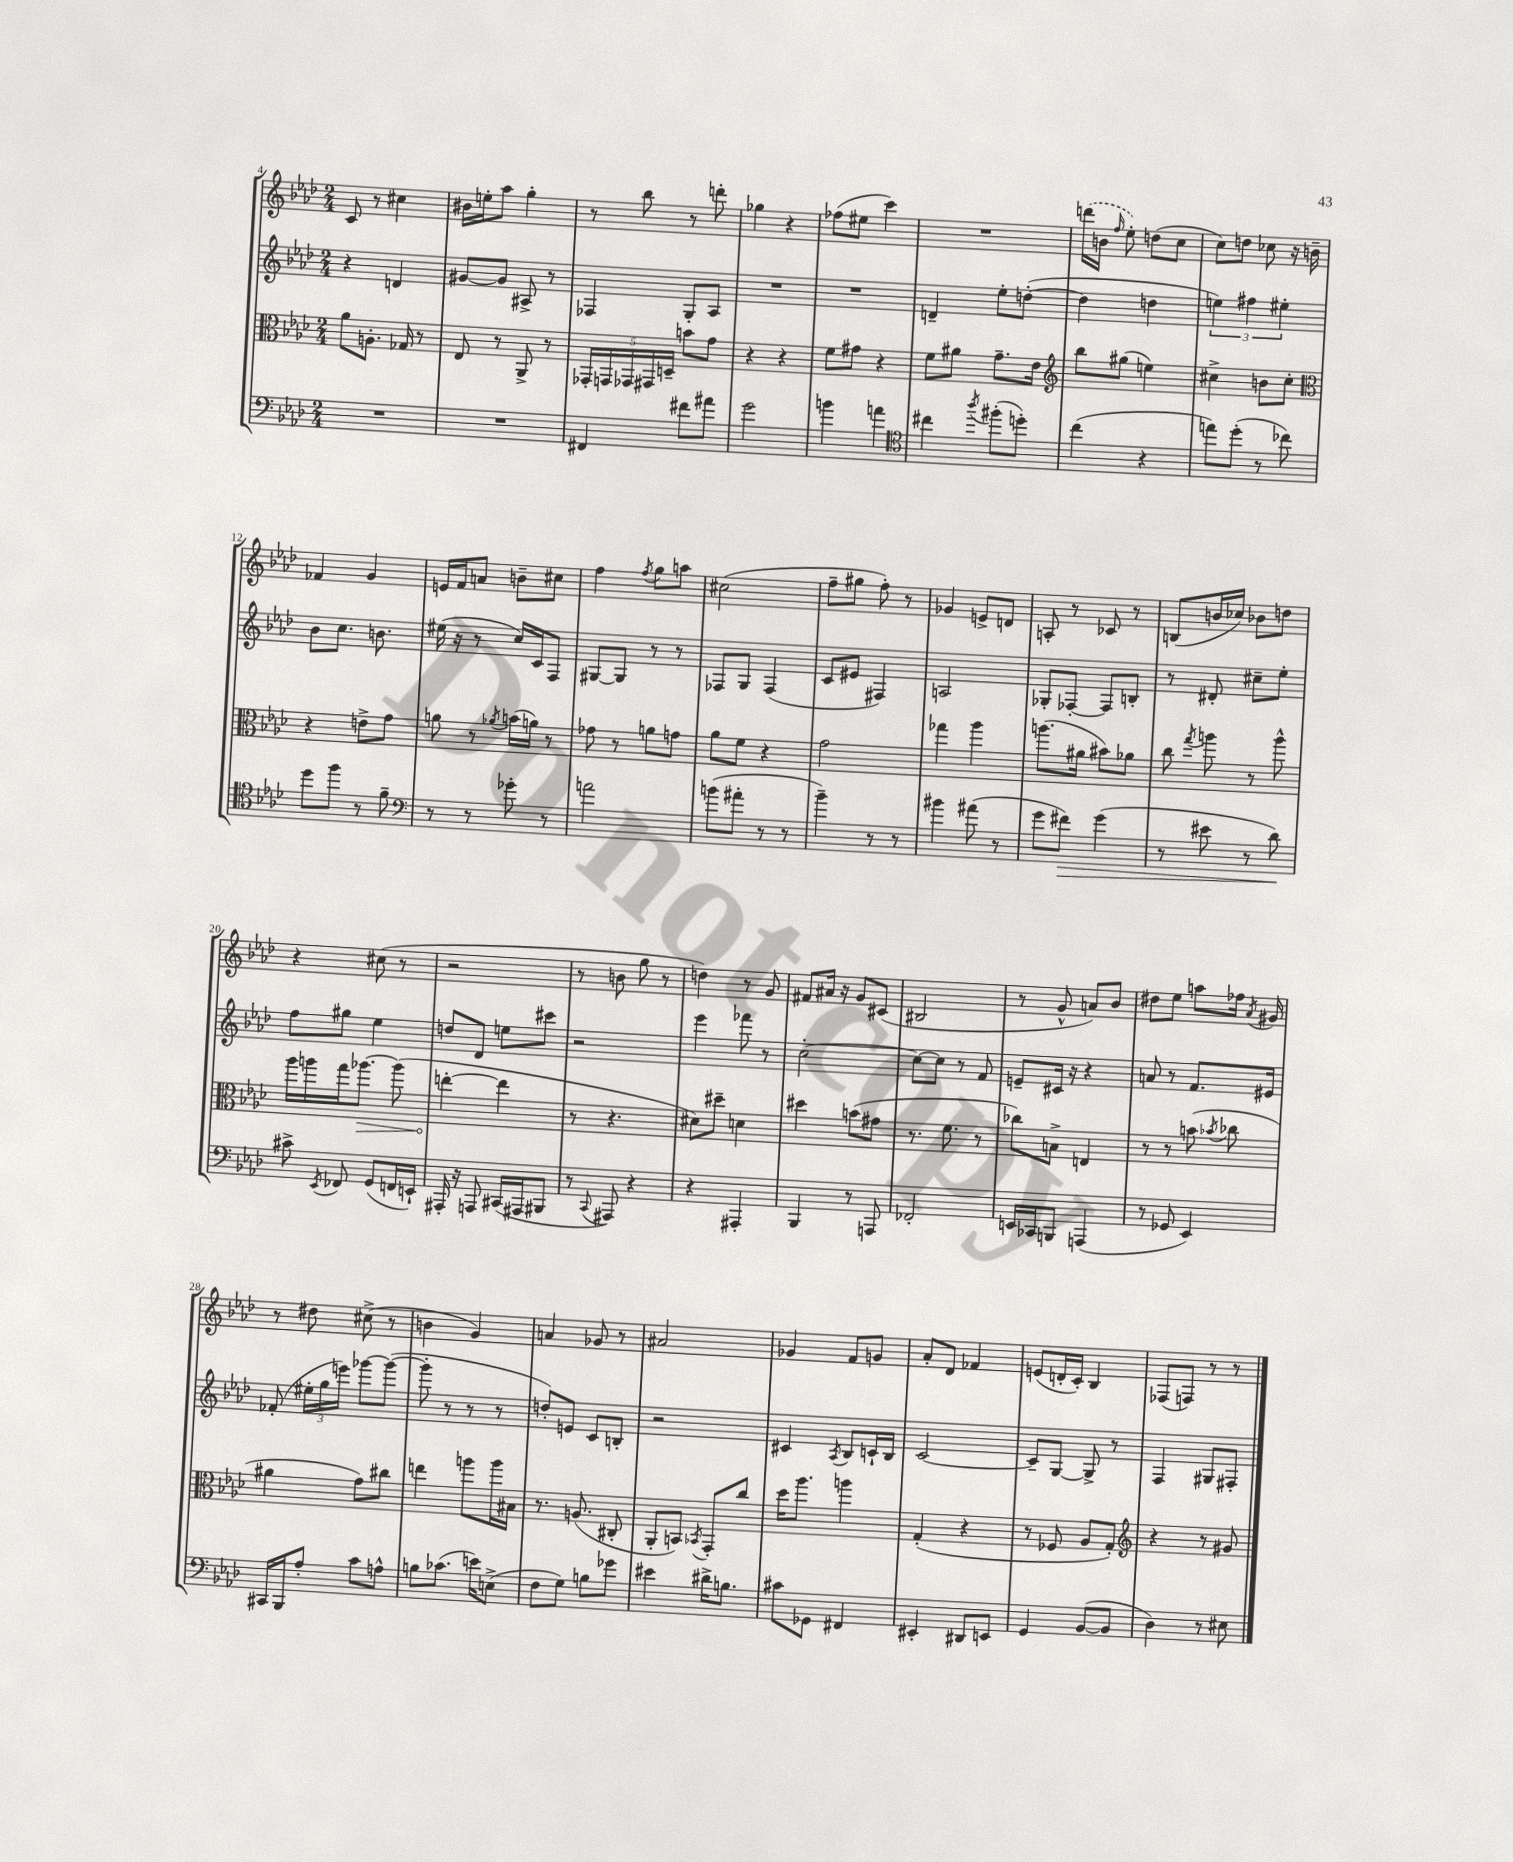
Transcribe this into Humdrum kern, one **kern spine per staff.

**kern	**dynam	**kern	**dynam	**kern	**kern
*part4	*part4	*part3	*part3	*part2	*part1
*staff4	*staff4	*staff3	*staff3	*staff2	*staff1
*clefF4	*	*clefC3	*	*clefG2	*clefG2
*k[b-e-a-d-]	*	*k[b-e-a-d-]	*	*k[b-e-a-d-]	*k[b-e-a-d-]
*M2/4	*	*M2/4	*	*M2/4	*M2/4
=4	=4	=4	=4	=4	=4
2r	.	8a-\L	.	4r	8c/
.	.	8.An'\J	.	.	8r
.	.	.	.	4dn/	4cc#X\
.	.	16G-X/	.	.	.
.	.	8r	.	.	.
=5	=5	=5	=5	=5	=5
2r	.	8E-/	.	[8g#X/L	16b#X\LL
.	.	.	.	.	16een'\J
.	.	8r	.	8g#/J]	8aa-\J
.	.	8AA-^/	.	8A#X^/	4gg'\
.	.	8r	.	8r	.
=6	=6	=6	=6	=6	=6
4FF#X/	.	20GG-X'/LL	.	4F-X/	8r
.	.	20GGn/	.	.	.
.	.	20GG-X/	.	.	.
.	.	.	.	.	8bb-\
.	.	20GG#X/	.	.	.
.	.	20Dn~/JJ	.	.	.
8f#X\L	.	8bn\L	.	8G'/L	8r
8a#X\J	.	8g\J	.	8A-/J	8dddn'\
=7	=7	=7	=7	=7	=7
2g\	.	4r	.	2r	4gg-X\
.	.	4r	.	.	4r
=8	=8	=8	=8	=8	=8
4bn\	.	8f\L	.	2r	(8ff-X\L
.	.	8g#X\J	.	.	8ee#X\J
4an\	.	4r	.	.	4ccc\)
=9	=9	=9	=9	=9	=9
*clefC4	*	*	*	*	*
4cc#X\	.	8f\L	.	4dn~/	2r
.	.	8a#X\J	.	.	.
8qaa-/	.	.	.	.	.
(8ff#X'\L	.	8.g~\L	.	8ee-'\L	.
8ddn'\J)	.	.	.	([8ddn'\J	.
.	.	16e-\Jk	.	.	.
=10	=10	=10	=10	=10	=10
*	*	*clefG2	*	*	*
(4cc\	.	8bb-\L	.	4dd\]	(16dddn\LL
.	.	.	.	.	16bn\JJ
.	.	.	.	.	16qqff/
.	.	(8gg#X\J	.	.	8ee-'\)
4r	.	4een\)	.	4ddn\	(8ddn\L
.	.	.	.	.	8cc\J
=11	=11	=11	=11	=11	=11
8een\L)	.	4cc#X^\	.	6een\)	8cc\L)
(8dd-'\J	.	.	.	.	8ddn\J
.	.	.	.	6ff#X\	.
8r	.	8bn\L	.	.	8cc-X\
.	.	.	.	6ee#X'\	.
8cc-X\)	.	8cc#'\J	.	.	16r
.	.	.	.	.	16bn~\
!!LO:LB:g=z
=12	=12	=12	=12	=12	=12
*	*	*clefC3	*	*	*
8dd-\L	.	4r	.	8b-\L	4f-X/
8ff\J	.	.	.	8.cc\J	.
8r	.	8en^\L	.	.	4g/
.	.	.	.	8.bn\	.
8f~\	.	8g\J	.	.	.
=13	=13	=13	=13	=13	=13
*clefF4	*	*	*	*	*
8r	.	8an\	.	(16ee#X\	16en/LL
.	.	.	.	16r	16f/J
8r	.	8r	.	8r	8an/J
.	.	8qa-X/	.	.	.
8g-X'\	.	(16bn\LL	.	16cc/LL)	8bn~\L
.	.	16an\JJ)	.	16c/J	.
8r	.	8r	.	8F/J	8cc#X\J
=14	=14	=14	=14	=14	=14
2an\	.	8g-X\	.	[8G#X/L	4ff\
.	.	8r	.	8G#/J]	.
.	.	.	.	.	8qff/
.	.	8an\L	.	8r	8gg\L
.	.	8gn\J	.	8r	8aan\J
=15	=15	=15	=15	=15	=15
(8bn\L	.	8a-\L	.	8F-X/L	(2cc#X\
8a#X'\J	.	8f\J	.	8G/J	.
8r	.	4r	.	(4F-/	.
8r	.	.	.	.	.
=16	=16	=16	=16	=16	=16
4b-~\)	.	2g\	.	8c/L	8ff~\L
.	.	.	.	8e#X/J	8gg#X\J
8r	.	.	.	4F#X/)	8ff'\)
8r	.	.	.	.	8r
=17	=17	=17	=17	=17	=17
4b#X\	.	4gg-X\	.	2An/	4g-X/
(8a#X\	.	4aa-\	.	.	8en^/L
8r	.	.	.	.	8dn/J
=18	=18	=18	=18	=18	=18
8g\L	.	(8.aan\L	.	8G-X'/L	8An'/
!	!LO:HP:b	!	!	!	!
8f#X\J)	>	.	.	[8F-X'/J	8r
.	.	16a#X\Jk	.	.	.
(4g\	.	8b#X\L)	.	8F-/L]	8c-X/
.	.	8a-X\J	.	8Bn'/J	8r
=19	=19	=19	=19	=19	=19
8r	.	8cc\	.	8r	(8Bn/L
.	.	8qgg/	.	.	.
8e#X\	.	8aan\	.	8d#X'/	16bn/L
.	.	.	.	.	16cc-X/JJ)
8r	.	8r	.	8cc#X~\L	8b-X\L
8d-\)	.	8aa^^\	.	8ee-'\J	8ddn\J
.	]	.	.	.	.
!!LO:LB:g=z
=20	=20	=20	=20	=20	=20
8c#X^\	.	16aa-\LL	.	8ff\L	4r
.	.	16aan\	.	.	.
8qEE-/	.	.	.	.	.
8FF-X/	.	16gg\J	.	8gg#X\J	.
!	!	!	!LO:HP:b	!	!
.	.	[8.aa-X\J	>	.	.
(8GG/L	.	.	.	4ee-\	(8cc#X\
16FFn/L	.	(8aa-\]	.	.	8r
16EEn`/JJ)	.	.	.	.	.
=21	=21	=21	=21	=21	=21
16AAA#X'/	.	[4een'\	.	8ddn/L	2r
16r	.	.	.	.	.
8AAAn/	.	.	.	8d-/J	.
(16CC#X/LL	.	4ee\]	]	8een\L	.
16AAA#X/J	.	.	.	.	.
8BBB#X/J	.	.	.	8ccc#X\J	.
=22	=22	=22	=22	=22	=22
8r	.	8r	.	2r	8r
8qqCC/	.	.	.	.	.
8AAA#X/)	.	4.r	.	.	8bn\
4r	.	.	.	.	8gg\
.	.	.	.	.	8r
=23	=23	=23	=23	=23	=23
4r	.	8d#X\L)	.	4eee-\	4ddn\)
.	.	8dd#X~\J	.	.	.
4AAA#X'/	.	4dn\	.	8fff-X\	8r
.	.	.	.	8r	8g/
=24	=24	=24	=24	=24	=24
4BBB-/	.	4dd#X\	.	[2cc'\	8f#X/L
.	.	.	.	.	16a#X/Jk
.	.	.	.	.	16r
8r	.	(8bn\L	.	.	8g/L
8AAAn/	.	8g#X\J	.	.	(8c#X/J
=25	=25	=25	=25	=25	=25
2FF-X'/	.	8.r	.	8cc\L_	2B#X/
.	.	.	.	8cc\J]	.
.	.	8.f\	.	.	.
.	.	.	.	8r	.
.	.	8r	.	8f/	.
=26	=26	=26	=26	=26	=26
16EEn/LL	.	8cc-X\L)	.	8en~/L	8r
16CC-X/J	.	.	.	.	.
8BBBn/J	.	8Bn^\J	.	16c#X/Jk	8g^^/
.	.	.	.	16r	.
(4AAAn/	.	4En/	.	4r	8an/L)
.	.	.	.	.	8b-/J
=27	=27	=27	=27	=27	=27
8r	.	8r	.	8an/	8dd#X\L
8GG-X/	.	8r	.	8r	8ee-\J
4EE-/)	.	(8bn\	.	8.f/L	8aan\L
.	.	8qb-X/	.	.	.
.	.	8cc-X\	.	.	16ff-X\Jk
.	.	.	.	.	8qa-/
.	.	.	.	16e#X/Jk	16g#X/
!!LO:LB:g=z
=28	=28	=28	=28	=28	=28
16CC#X/LL	.	4a#X\	.	(8f-X'/	8r
16BBB-/J	.	.	.	.	.
8A-'/J	.	.	.	24ee#X'\LL	8dd#X\
.	.	.	.	24gg\	.
.	.	.	.	24eeen\JJ)	.
8c\L	.	8g\L)	.	[8ggg-X\L	(8cc#X^\
8An^^\J	.	8cc#X\J	.	(8ggg-\J_	8r
=29	=29	=29	=29	=29	=29
8Bn\L	.	4een\	.	8ggg-'\]	4bn\
(8.c-X\J	.	.	.	8r	.
.	.	8aan\L	.	8r	4g/)
16en\KL)	.	.	.	.	.
(8En^\J	.	16aa\L	.	8r	.
.	.	16B#X\JJ	.	.	.
=30	=30	=30	=30	=30	=30
8F\L	.	8.r	.	8ddn'/L)	4an/
8G\J)	.	.	.	8en/J	.
.	.	(8.An/	.	.	.
8Bn\L	.	.	.	8c/L	8g-X/
8g-X\J	.	8C#X'/	.	8Bn'/J	8r
=31	=31	=31	=31	=31	=31
4e#X\	.	8AA-'/L	.	2r	2a#X/
.	.	8BBn/J)	.	.	.
.	.	8qBB-X/	.	.	.
16d#X^\KL	.	8GG'/L	.	.	.
8.Bn\J	.	.	.	.	.
.	.	8cc/J	.	.	.
=32	=32	=32	=32	=32	=32
8c#X\L	.	16dd-\KL	.	4c#X/	4g-X/
.	.	8.aa-\J	.	.	.
8GG-X\J	.	.	.	.	.
.	.	.	.	8qA-/	.
4FF#X/	.	4aan\	.	8B-/L	8f/L
.	.	.	.	16cn`/L	8gn/J
.	.	.	.	16B-/JJ	.
=33	=33	=33	=33	=33	=33
4EE#X'/	.	(4G'/	.	[2c/	8a-'/L
.	.	.	.	.	8d-/J
8DD#X/L	.	4r	.	.	4f-X/
8EEn/J	.	.	.	.	.
=34	=34	=34	=34	=34	=34
4GG/	.	8r	.	8c~/L]	(8en/L
.	.	8F-X/	.	[8G/J	16dn'/L
.	.	.	.	.	16c'/JJ)
([8BB-/L	.	8A-/L	.	8G^/]	4B-/
8BB-/J]	.	8G'/J)	.	8r	.
=35	=35	=35	=35	=35	=35
*	*	*clefG2	*	*	*
4D-\)	.	4r	.	4F/	(8F-X/L
.	.	.	.	.	8Fn/J)
8r	.	8r	.	8G#X/L	8r
8E#X\	.	8g#X/	.	8F#X'/J	8r
==	==	==	==	==	==
*-	*-	*-	*-	*-	*-
